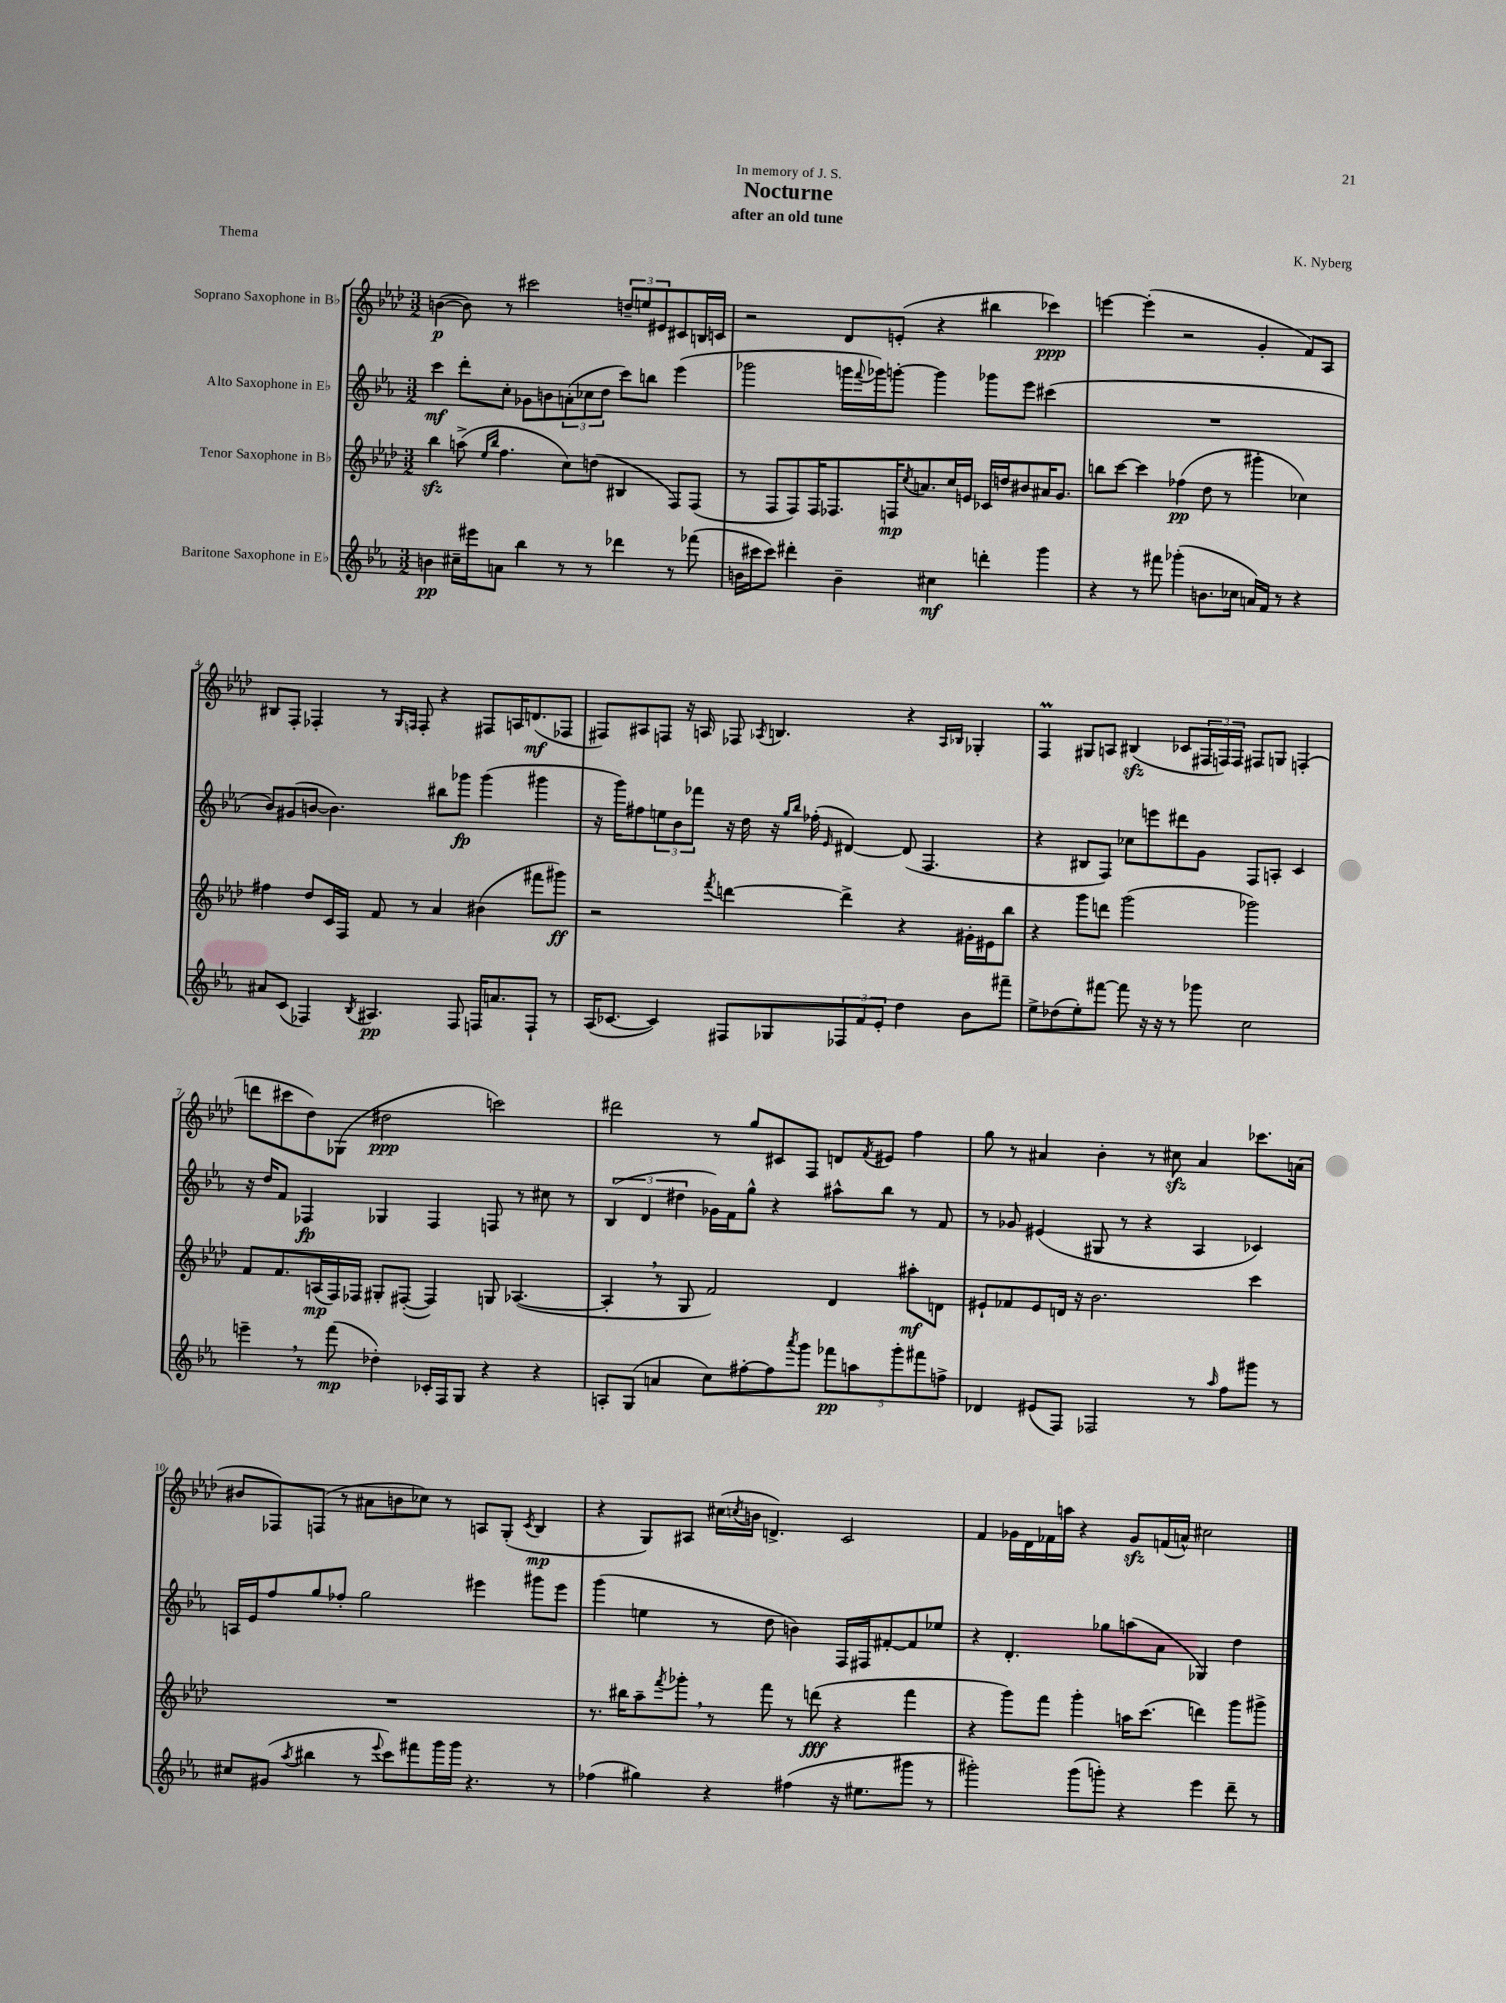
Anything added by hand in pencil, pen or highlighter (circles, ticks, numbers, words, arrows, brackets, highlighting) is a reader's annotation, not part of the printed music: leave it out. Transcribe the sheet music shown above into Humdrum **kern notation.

**kern	**kern	**kern	**kern
*staff4	*staff3	*staff2	*staff1
*clefG2	*clefG2	*clefG2	*clefG2
*k[b-e-a-]	*k[b-e-a-d-]	*k[b-e-a-]	*k[b-e-a-d-]
*M3/2	*M3/2	*M3/2	*M3/2
4b\	4bb-\	4ccc\	([4b\
16cc#~\LL	(8aa^\	8ddd'\L	8b\])
16eee#\J	.	.	.
.	16qqee-/LL	.	.
.	16qqbb-/JJ	.	.
8a\J	4.ff\	8cc'\J	8r
4bb-\	.	8g-\L	2ccc#\
.	.	8b\	.
8r	8cc\L)	(12a'\	.
.	.	12cc-\	.
8r	(8dd\J	.	.
.	.	12dd\J	.
4ddd-\	4B#/	8ccc\L)	12dd~/L
.	.	.	12ee/
.	.	8bb\J	.
.	.	.	12e#/
8r	8F/L)	(4eee-\	8c#/
(8fff-\	(8F/J	.	16B/L
.	.	.	16c/JJ
=	=	=	=
16b\LL	8r	2ggg-\	2r
16ccc#\J	.	.	.
8ccc#\J)	8F/L	.	.
4ddd#'\	8F/)	.	.
.	16F/K	.	.
.	8.F-/	.	.
4b~\	.	16ggg\LL	8d-/L
.	.	8qqfff/	.
.	.	16ggg-\J)	.
.	16F/K	[8ggg'\J	(8e'/J
.	8qcc/	.	.
.	8.a/	.	.
4cc#\	.	4ggg\]	4r
.	16cc/L	.	.
.	16e/JJ	.	.
4ddd'\	16c-/LL	8ggg-\L	4bb#\
.	16dd/J	.	.
.	8b#/	8eee-\J	.
4ggg\	16a#/K	(4ccc#\	4ccc-\)
.	8.g/J	.	.
=	=	=	=
4r	8bb\L	1.r	[4eee\
.	[8ccc\J	.	.
8r	4ccc\]	.	(4eee'\]
8fff#\	.	.	.
(4ggg-'\	(4ff-\	.	2r
8.b\L	8dd-\	.	.
.	8r	.	.
16cc-\Jk	.	.	.
16a/LL)	4ggg#'\	.	4g'/
16f/JJ	.	.	.
8r	.	.	.
4r	4cc-\)	.	8f/L)
.	.	.	8A-/J
=	=	=	=
8a#/L	4ff#\	8b-/L)	8B#/L
(8c/J	.	(8g#/	8F'/J
4F-/)	8dd-/L	[8b/J	4F-'/
.	16c/L	4.b\])	.
.	16F/JJ	.	.
8qB-/	.	.	.
4.A#/	8f/	.	8r
.	.	.	16qqG/LL
.	.	.	16qqF/JJ
.	8r	.	8F'/
.	4a-/	8bb#\L	4r
8F-/	.	8ggg-\J	.
16F/LK	(4b#\	(4ggg-\	8F#/L
8.a/	.	.	.
.	.	.	16A/K
.	.	.	(8.d/
8F`/J	8fff#\L	4ggg#\	.
8r	8ggg#\J)	.	8F-/J
=	=	=	=
(16A-/LK	2r	16r	8F#/L)
[8.c-/J	.	16ggg\LK)	.
.	.	8ff#\	8A#/
4c-/])	.	12ee\	8F/J
.	.	12b-\	.
.	.	.	16r
.	.	12fff-\J	.
.	.	.	16A/
.	8qfff/	.	.
8F#/L	[4ddd\	16r	8F-/
.	.	16dd\	.
.	.	.	8qA-/
8G-/	.	16r	4.B/
.	.	16qqgg/LL	.
.	.	16qqbb-/JJ	.
.	.	(16ff-'\	.
.	.	16qqe-/	.
12F-/	4ddd^\]	[4d#/)	.
12f/	.	.	.
12e-'/J	.	.	.
4dd\	4r	(8d#/]	4r
.	.	4.F/	.
.	.	.	16qqA-/LL
.	.	.	16qqB-/JJ
8b-\L	16g#'\LL	.	4G-'/
.	16e#\J	.	.
8fff#~\J	8bb-\J	.	.
=	=	=	=
8ee-^\L	4r	4r	4F/
(8dd-\	.	.	.
8ee-'\)	8ggg\L	8B#/L	8G#/L
[8fff#\J	8ddd\J	8F/J)	8A/J
8fff#\]	(2ggg\	8cc-\L	(4B#/
16r	.	8eee\	.
16r	.	.	.
8r	.	8ddd#\	8c-/L
8ggg-\	.	8g\J	24F#/L
.	.	.	24F/)
.	.	.	24F/JJ
2cc\	2ggg-\)	8F/L	8F#/L
.	.	8A'/J	8G/J
.	.	4c/	(4F'/
=	=	=	=
4eee~\	8f/L	16r	8ddd\L
.	.	16dd/LK	.
.	8.f/	8f/J	8ccc#\
8r	.	4F-/	8dd-\)
.	(16A/L	.	.
(8fff\	16F/)	.	(8G-\J
.	16F-/JJ	.	.
4dd-'\)	8G#'/L	4G-/	2dd#\
.	([8F#'/J	.	.
16c-'/LL	4F#/])	4F-/	.
16F/J	.	.	.
8G/J	.	.	.
4r	8G/	8F/	2ccc\)
.	([4.A-/	8r	.
4r	.	8cc#\	.
.	.	8r	.
=	=	=	=
8A'/L	4A-'/]	(6B-/	2ddd#\
(8G/J	.	.	.
.	.	6d/	.
4a/	8r	.	.
.	.	6dd#\	.
.	8G/	.	.
8cc\L)	2f/)	16g-\LL)	8r
.	.	16f\J	.
[8ff#'\	.	8gg^^\J	8gg/L
8ff#\]	.	4r	8c#/
8qaaa-/	.	.	.
8ggg\J	.	.	8F/J
10fff-\L	4d-/	8aa#^^\L	8d/L
10aa\	.	.	.
.	.	.	8qf/
.	.	8bb-\J	8e#/J
10ggg'\	.	.	.
.	8aa#'\L	8r	4ff\
10fff#\	.	.	.
.	8d\J	8f/	.
10ff^\J	.	.	.
=	=	=	=
4d-/	8e#`/L	8r	8gg\
.	8f-/	8g-/	8r
(8e#/L	8e#/	(4e#/	4a#/
8F/J)	16d/Jk	.	.
.	16r	.	.
2F-/	2.b-\	8G#/	4b-'\
.	.	8r	.
.	.	4r	8r
.	.	.	8cc#\
8r	.	4A-/	4a#/
16qqaa-/	.	.	.
8ff\L	.	.	.
8ggg#\J	4ccc\	4c-/)	8.ccc-\L
8r	.	.	.
.	.	.	(16a\Jk
=	=	=	=
8cc#/L	1.r	16A/LL	8b#/L
.	.	16e-/J	.
(8g#/J	.	8ff/	8F-/)
8qaa-/	.	.	.
4bb#\	.	8gg/	(8F/J
.	.	8ff-'/J	8r
8r	.	2gg\	8a#\L
8qqeee-/	.	.	.
8ccc\L)	.	.	8b\
8fff#\	.	.	8cc-\J)
16ggg\L	.	.	8r
16ggg\JJ	.	.	.
4.r	.	4eee#\	8A/L
.	.	.	(8G'/J
.	.	.	8qc/
.	.	8ggg#\L	4B-/
8r	.	8eee#\J	.
=	=	=	=
(4ff-\	8.r	(4ggg\	4r
.	16bb#\LK	.	.
4gg#\)	8aa-~\	4ee\	8G/L)
.	8qfff/	.	.
.	8ggg-'\J	.	8A#/J
4r	8r	8r	(16cc#\LL
.	.	.	8qcc/
.	.	.	16b\JJ
.	8fff\	8dd\	4.d^/)
(4ff#\	8r	4b\)	.
.	(8ddd\	.	.
16r	4r	16F/LL	2c/
8.ee#\L	.	16F#/J	.
.	.	[8f#'/	.
8ggg#\J	4fff\	8f#/]	.
8r	.	8ee-/J	.
=	=	=	=
2ggg#'\)	4r	4r	4f/
.	8ggg\L)	4.d'/	16g-\LL
.	.	.	16d-\
.	8fff\J	.	16f-\
.	.	.	16aa\JJ
(8ggg#\L	4ggg'\	.	4r
8ggg'\J)	.	8gg-\L	.
4r	16aa\LK	(8aa\	8g-/L
.	(8.ccc\J	.	.
.	.	8a-\J	(16f/L
.	.	.	16a^^/JJ)
4eee-\	4ddd\)	4G-/)	2cc#\
8ddd~\	8ggg\L	4dd\	.
8r	8ggg#^\J	.	.
==	==	==	==
*-	*-	*-	*-
